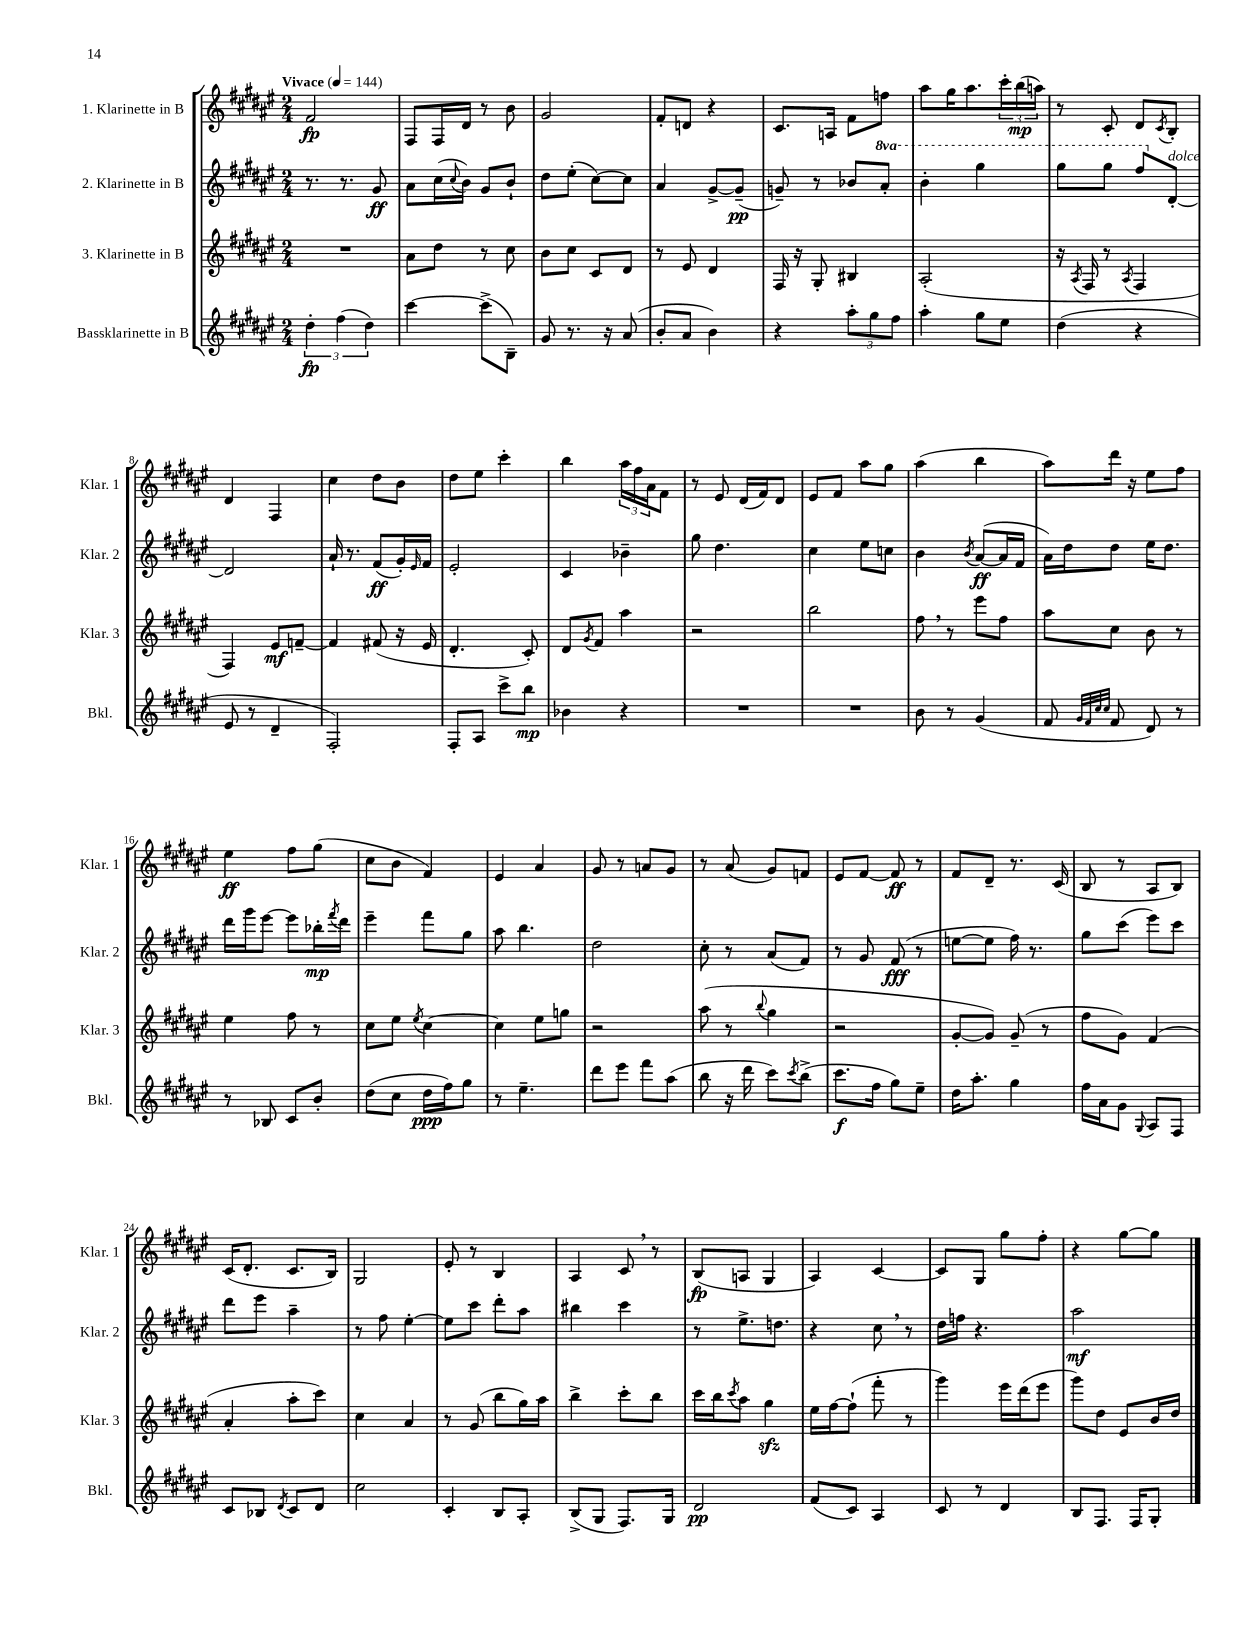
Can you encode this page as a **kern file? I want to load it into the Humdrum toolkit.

**kern	**kern	**kern	**kern
*staff4	*staff3	*staff2	*staff1
*clefG2	*clefG2	*clefG2	*clefG2
*k[f#c#g#d#a#e#]	*k[f#c#g#d#a#e#]	*k[f#c#g#d#a#e#]	*k[f#c#g#d#a#e#]
*M2/4	*M2/4	*M2/4	*M2/4
*MM144	*MM144	*MM144	*MM144
6dd#'	2r	8.r	2f#
(6ff#	.	.	.
.	.	8.r	.
6dd#)	.	.	.
.	.	8g#	.
=	=	=	=
[4ccc#	8a#	8a#	8F#
.	8dd#	(16cc#	16F#
.	.	8qqcc#	.
.	.	16b)	16d#
(8ccc#^]	8r	8g#	8r
8B~)	8cc#	8b`	8b
=	=	=	=
8g#	8b	8dd#	2g#
8.r	8cc#	(8ee#'	.
.	8c#	[8cc#)	.
16r	.	.	.
(8a#	8d#	8cc#]	.
=	=	=	=
8b'	8r	4a#	8f#'
8a#	8e#	.	8d
4b)	4d#	[8g#^	4r
.	.	(8g#~]	.
=	=	=	=
4r	16F#	8g~)	8.c#
.	16r	.	.
.	8G#'	8r	.
.	.	.	16A
12aa#'	4B#	8b-	8f#
12gg#	.	.	.
.	.	8aa#'	8ff
12ff#	.	.	.
=	=	=	=
4aa#'	(2A#'	4bb'	8aa#
.	.	.	16gg#
.	.	.	8.aa#
8gg#	.	4ggg#	.
8ee#	.	.	24ccc#'
.	.	.	(24bb
.	.	.	24aa)
=	=	=	=
(4dd#	16r	8ggg#	8r
.	8qA#	.	.
.	16F#	.	.
.	8r	8ggg#	8c#'
.	8qA#	.	.
4r	4F#	8fff#	8d#
.	.	.	8qc#
.	.	[8d#'	8B'
=	=	=	=
8e#	4F#)	2d#]	4d#
8r	.	.	.
4d#~	8e#	.	4F#
.	[8f~	.	.
=	=	=	=
2F#')	4f]	16a#`	4cc#
.	.	8.r	.
.	(8f#	(8f#	8dd#
.	16r	16g#')	8b
.	.	16qqe#	.
.	16e#	16f#	.
=	=	=	=
8F#'	4.d#'	2e#'	8dd#
8A#	.	.	8ee#
8ccc#^	.	.	4ccc#'
8bb	8c#')	.	.
=	=	=	=
4b-	8d#	4c#	4bb
.	8qg#	.	.
.	8f#	.	.
4r	4aa#	4b-~	24aa#
.	.	.	24ff#
.	.	.	24a#
.	.	.	8f#
=	=	=	=
2r	2r	8gg#	8r
.	.	4.dd#	8e#
.	.	.	(16d#
.	.	.	16f#)
.	.	.	8d#
=	=	=	=
2r	2bb	4cc#	8e#
.	.	.	8f#
.	.	8ee#	8aa#
.	.	8cc	8gg#
=	=	=	=
8b	8ff#	4b	(4aa#
8r	8r	.	.
.	.	8qb	.
(4g#	8eee#	([8a#	4bb
.	8ff#	16a#]	.
.	.	16f#	.
=	=	=	=
8f#	8aa#	16a#)	8aa#)
.	.	16dd#	.
32qqg#	.	.	.
32qqf#	.	.	.
32qqcc#	.	.	.
32qqcc#	.	.	.
8f#	8cc#	8dd#	16ddd#
.	.	.	16r
8d#)	8b	16ee#	8ee#
.	.	8.dd#	.
8r	8r	.	8ff#
=	=	=	=
8r	4ee#	16ddd#	4ee#
.	.	16ggg#	.
8B-	.	[8eee#	.
8c#	8ff#	8eee#]	8ff#
8b'	8r	16bb-'	(8gg#
.	.	8qfff#	.
.	.	16ddd#	.
=	=	=	=
(8dd#	8cc#	4eee#~	8cc#
8cc#	8ee#	.	8b
.	8qee#	.	.
16dd#	[4cc#	8fff#	4f#)
16ff#)	.	.	.
8gg#	.	8gg#	.
=	=	=	=
8r	4cc#]	8aa#	4e#
4.ee#~	.	4.bb	.
.	8ee#	.	4a#
.	8gg	.	.
=	=	=	=
8ddd#	2r	2dd#	8g#
8eee#	.	.	8r
8fff#	.	.	8a
(8aa#	.	.	8g#
=	=	=	=
8bb	(8aa#	8cc#'	8r
16r	8r	8r	(8a#
16ddd#	.	.	.
.	8qqbb	.	.
8ccc#)	4gg#	(8a#	8g#)
8qccc#	.	.	.
(8bb^	.	8f#)	8f
=	=	=	=
8.ccc#	2r	8r	8e#
.	.	8g#	[8f#
16ff#	.	.	.
8gg#)	.	(8f#	8f#]
8ee#~	.	8r	8r
=	=	=	=
16dd#	[8g#'	[8ee	8f#
8.aa#'	.	.	.
.	8g#])	8ee]	8d#~
4gg#	(8g#~	16ff#)	8.r
.	.	8.r	.
.	8r	.	.
.	.	.	(16c#
=	=	=	=
16ff#	8ff#	8gg#	8B
16a#	.	.	.
8g#	8g#)	(8ccc#	8r
8qqG#	.	.	.
8A#	(4f#	8eee#)	8A#
8F#	.	8ccc#	8B)
=	=	=	=
8c#	4a#'	8ddd#	(16c#
.	.	.	8.d#'
8B-	.	8eee#	.
8qd#	.	.	.
8c#	8aa#'	4aa#~	8.c#
8d#	8ccc#)	.	.
.	.	.	16B)
=	=	=	=
2cc#	4cc#	8r	2G#
.	.	8ff#	.
.	4a#	[4ee#'	.
=	=	=	=
4c#'	8r	8ee#]	8e#'
.	(8g#	8ccc#	8r
8B	8bb	8ddd#'	4B
8A#'	16gg#)	8aa#	.
.	16aa#	.	.
=	=	=	=
(8B^	4bb^	4bb#	4A#
8G#	.	.	.
8.F#)	8ccc#'	4ccc#	8c#
.	8bb	.	8r
16G#	.	.	.
=	=	=	=
2d#	16ccc#	8r	(8B
.	16bb	.	.
.	8qccc#	.	.
.	8aa#	8.ee#^	8A
.	4gg#	.	4G#
.	.	8.dd	.
=	=	=	=
(8f#	16ee#	4r	4A#)
.	[16ff#	.	.
8c#)	(8ff#`]	.	.
4A#	8fff#'	8cc#	[4c#
.	8r	8r	.
=	=	=	=
8c#	4ggg#)	16dd#	8c#]
.	.	16ff	.
8r	.	4.r	8G#
4d#	16eee#	.	8gg#
.	(16ddd#	.	.
.	8eee#	.	8ff#'
=	=	=	=
8B	8ggg#)	2aa#	4r
8.F#	8dd#	.	.
.	8e#	.	[8gg#
16F#	.	.	.
8G#'	16b	.	8gg#]
.	16dd#	.	.
==	==	==	==
*-	*-	*-	*-
